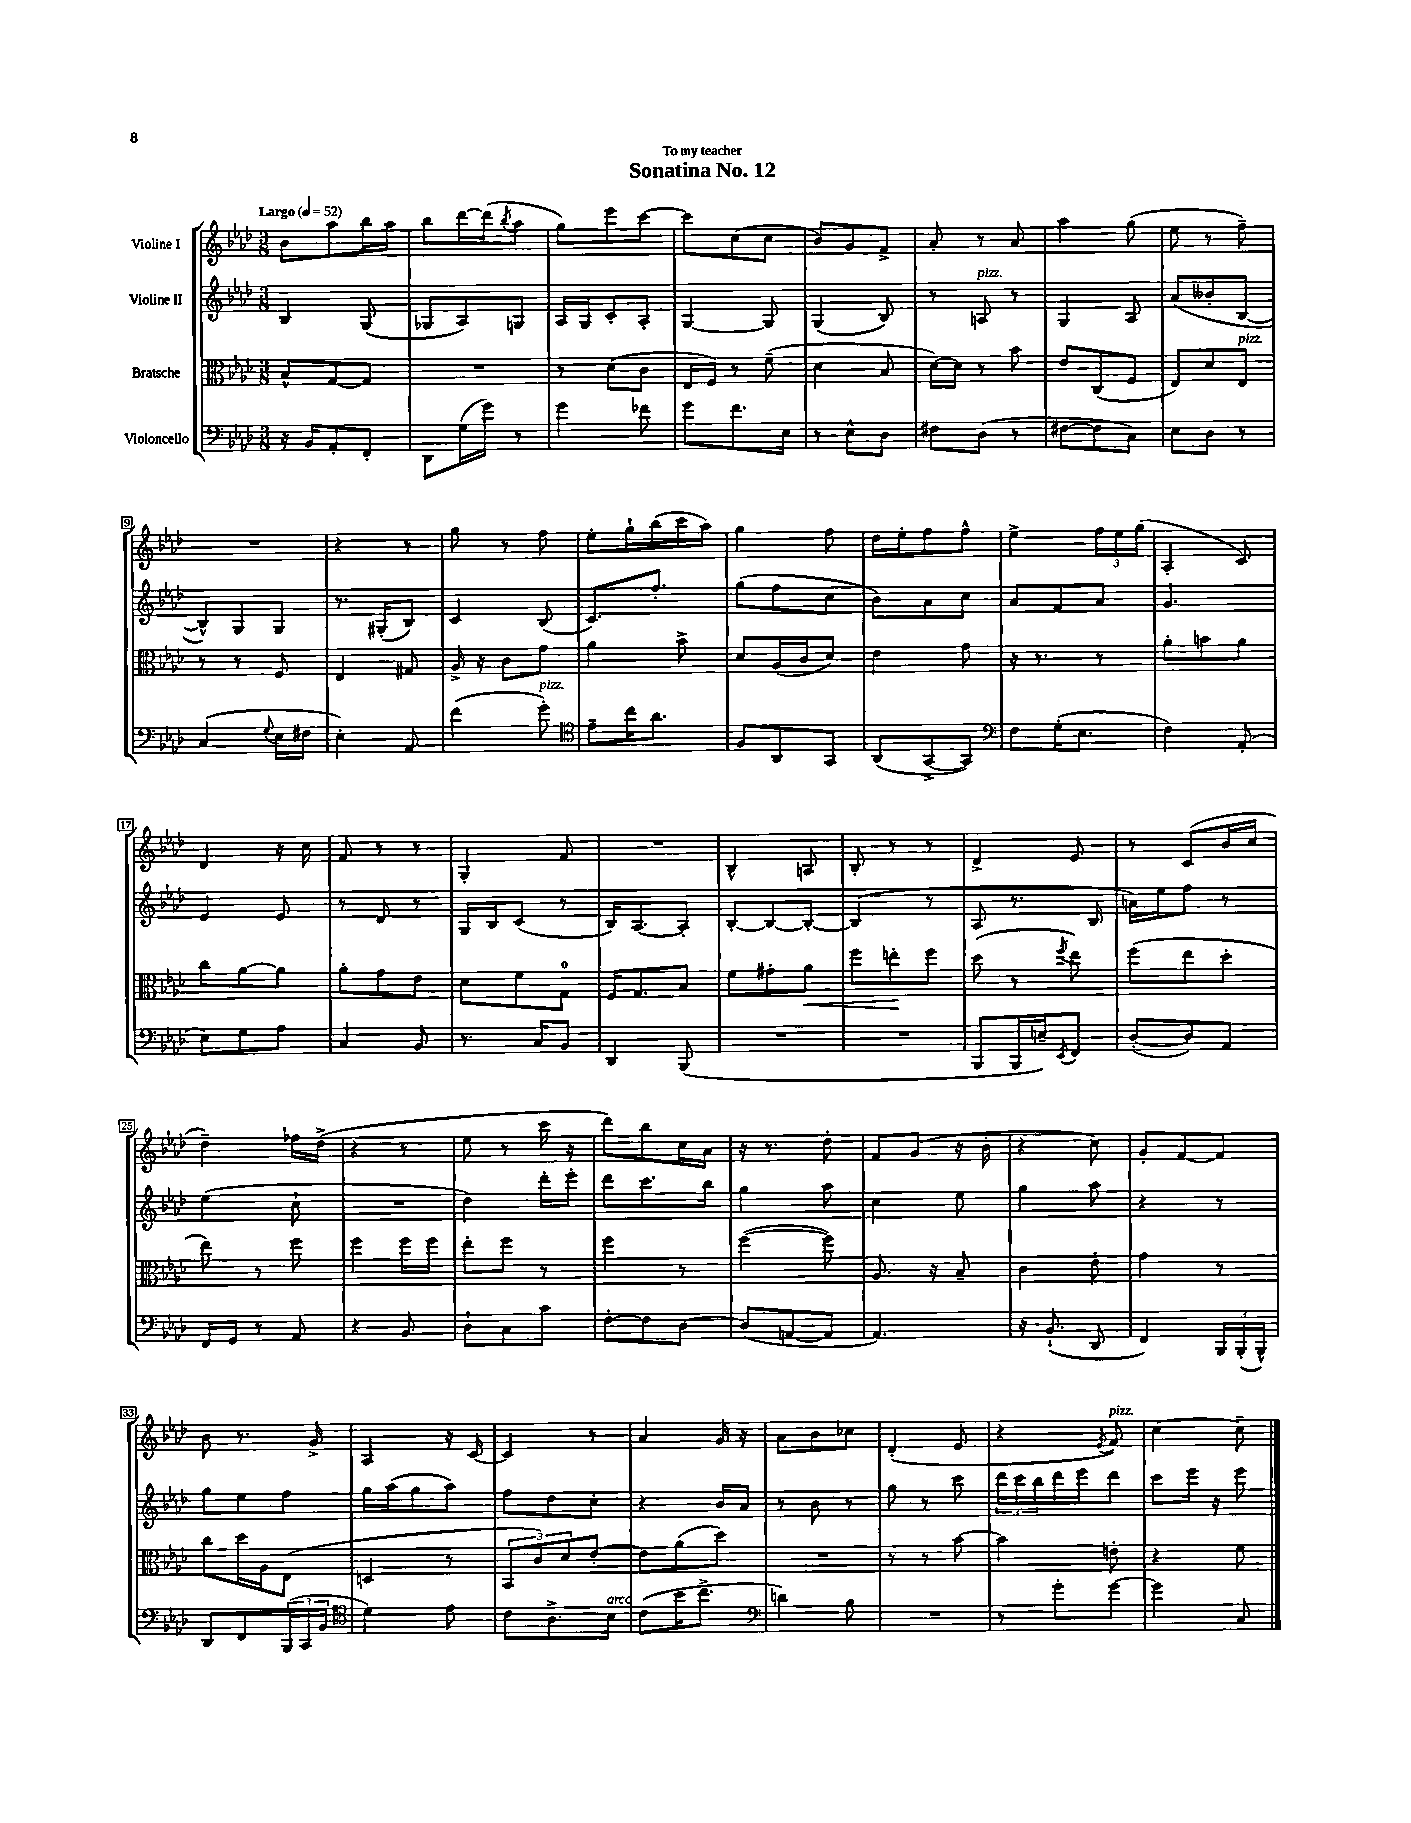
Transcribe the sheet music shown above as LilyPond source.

\header { title = "Sonatina No. 12" dedication = "To my teacher" }
<<
\new StaffGroup <<
\new Staff = "s0" \with { instrumentName = "Violine I" } {
    \clef treble \key aes \major \numericTimeSignature \time 3/8 \tempo "Largo" 4 = 52
    bes'8 aes''8 bes''16 aes''16 |
    bes''8 des'''16~ des'''16( \acciaccatura { bes''8 } aes''8 |
    g''8) ees'''8 c'''8~ |
    c'''8 c''8( c''8 |
    bes'8) g'8 f'8-> |
    aes'8-. r8 aes'8 |
    aes''4 g''8( |
    ees''8 r8 f''8--) |
    R4. |
    r4 r8 |
    g''8 r8 f''8 |
    ees''8-. g''16-! bes''16( c'''16 aes''16) |
    g''4 f''8 |
    des''16 ees''16-. f''8 f''8-^ |
    ees''4-> \tuplet 3/2 { f''16 ees''16 g''16( } |
    aes4-. c'8) |
    des'4 r16 c''16 |
    f'8 r8 r8 |
    g4-. f'8 |
    R4. |
    bes4-^ a8 |
    bes8-. r8 r8 |
    des'4-> ees'8 |
    r8 c'8( bes'16 c''16 |
    des''4--) fes''16 des''16->( |
    r4 r8 |
    ees''8 r8 c'''16 r16 |
    des'''8) bes''8 c''16 aes'16 |
    r16 r8. des''8-. |
    f'8 g'8( r16 bes'16-. |
    r4 c''8) |
    g'8-. f'8~ f'8 |
    bes'8 r8. g'16-> |
    aes4 r16 c'16~ |
    c'4 r8 |
    aes'4 g'16 r16 |
    aes'8 bes'8 ces''8 |
    des'4-.( ees'8 |
    r4 \acciaccatura { ees'8 } f'8^\markup { \italic "pizz." }) |
    c''4~ c''8-- \bar "|." |
}
\new Staff = "s1" \with { instrumentName = "Violine II" } {
    \clef treble \key aes \major \numericTimeSignature \time 3/8
    bes4 g8( |
    ges8 aes8) g8 |
    aes16 g16 c'8-. aes8-. |
    g4~ g8 |
    g4( bes8) |
    r8 a8^\markup { \italic "pizz." } r8 |
    g4 aes8 |
    aes'8( beses'8-. bes8~ |
    bes8-^) g8 g8 |
    r8. gis16-.( bes8) |
    c'4 bes8( |
    c'8.) f''8.-. |
    g''8( f''8 c''8 |
    bes'8) aes'8 c''8 |
    aes'8 f'8 aes'8 |
    g'4. |
    ees'4 ees'8 |
    r8 des'8 r8 |
    g16 bes16 c'8( r8 |
    bes16) aes8.~ aes8-. |
    bes8~-. bes8~ bes8~-. |
    bes4( r8 |
    aes8 r8. bes16 |
    a'16) ees''16 f''8 r8 |
    ees''4( c''8-! |
    R4. |
    des''4) des'''16-. ees'''16-. |
    des'''8 c'''8. bes''16 |
    g''4 aes''8 |
    c''4 ees''8 |
    g''4 aes''8 |
    r4 r8 |
    g''8 ees''8 f''8 |
    g''16 aes''16( g''8 aes''8) |
    f''8 des''8 c''8-. |
    r4 bes'16 aes'16 |
    r8 bes'8 r8 |
    g''8 r8 c'''8 |
    \tuplet 3/2 { des'''16 c'''16 bes''16 } des'''16 ees'''16 des'''8 |
    c'''8 ees'''16 r16 ees'''8 \bar "|." |
}
\new Staff = "s2" \with { instrumentName = "Bratsche" } {
    \clef alto \key aes \major \numericTimeSignature \time 3/8
    bes8-^ g8~ g8 |
    R4. |
    r8 des'8( c'8 |
    ees16 f16) r8 f'8--( |
    des'4 bes8 |
    des'16~) des'16 r8 bes'8 |
    ees'8 c8( f8 |
    ees8) des'8 ees8^\markup { \italic "pizz." } |
    r8 r8 f8 |
    ees4 gis8 |
    aes16-> r16 c'8 g'8 |
    aes'4 bes'8-> |
    des'8 aes16( c'16 des'8) |
    ees'4 g'8 |
    r16 r8. r8 |
    aes'8-. b'8 aes'8 |
    c''8 aes'8~ aes'8 |
    aes'8-. g'8 ees'8 |
    des'8 f'8 g8-0 |
    f16 g8. bes8 |
    f'8 gis'8-. aes'8\< |
    f''8 e''8-.\! f''8 |
    des''8( r8 \acciaccatura { f''8 } ees''8) |
    f''8( ees''8 des''8-. |
    ees''8) r8 f''8 |
    f''4 f''16 f''16 |
    ees''8-. f''8 r8 |
    f''4 r8 |
    f''4~( f''8) |
    aes8. r16 bes8-- |
    c'4 ees'8-. |
    g'4 r8 |
    c''8 des''16 aes16 ees8( |
    d4 r8 |
    \tuplet 3/2 { bes,8 c'8) des'8 } ees'8~-. |
    ees'8 aes'8( des''8) |
    R4. |
    r8 r8 bes'8~ |
    bes'4 e'8-. |
    r4 f'8 \bar "|." |
}
\new Staff = "s3" \with { instrumentName = "Violoncello" } {
    \clef bass \key aes \major \numericTimeSignature \time 3/8
    r16 bes,16 aes,8-. f,8-. |
    des,8 g16( g'16) r8 |
    g'4 fes'8 |
    g'8 f'8. ees16 |
    r8 ees8-^ des8 |
    fis8 des8( r8 |
    fis8~ fis8 c8) |
    ees8 des8 r8 |
    c4( \appoggiatura { g8 } ees16 fis16 |
    ees4-.) aes,8 |
    f'4( g'8-.^\markup { \italic "pizz." }) |
    \clef tenor ees'8-- c''16 aes'8. |
    f8 aes,8 g,8 |
    aes,8( g,8~-> g,8) |
    \clef bass f8 g16-.( ees8. |
    f4) aes,8-.( |
    ees8) g8 aes8 |
    c4 bes,8 |
    r8. c16 bes,8 |
    des,4 bes,,8( |
    R4. |
    R4. |
    bes,,8 bes,,16 e16--) \acciaccatura { ees,8 } f,8 |
    des8~-.( des8) aes,8 |
    f,16 g,16 r8 aes,8 |
    r4 bes,8 |
    des8-! c8 c'8 |
    f8~-. f8 des8~ |
    des8( a,8~ a,8 |
    aes,4.) |
    r16 bes,8.-!( des,8 |
    f,4) \tuplet 3/2 { bes,,16 bes,,16-.( bes,,16-^) } |
    des,8 f,8 \tuplet 3/2 { bes,,16( c,16 bes,16 } |
    \clef tenor des'4) ees'8 |
    c'8 aes8.-> bes16^\markup { \italic "arco" } |
    c'8( bes'16 c''8.-> |
    \clef bass d'4) bes8 |
    R4. |
    r8 g'8-. g'8~ |
    g'4 c8 \bar "|." |
}
>>
>>
\layout { \context { \Score \override BarNumber.stencil = #(make-stencil-boxer 0.1 0.3 ly:text-interface::print) } }
